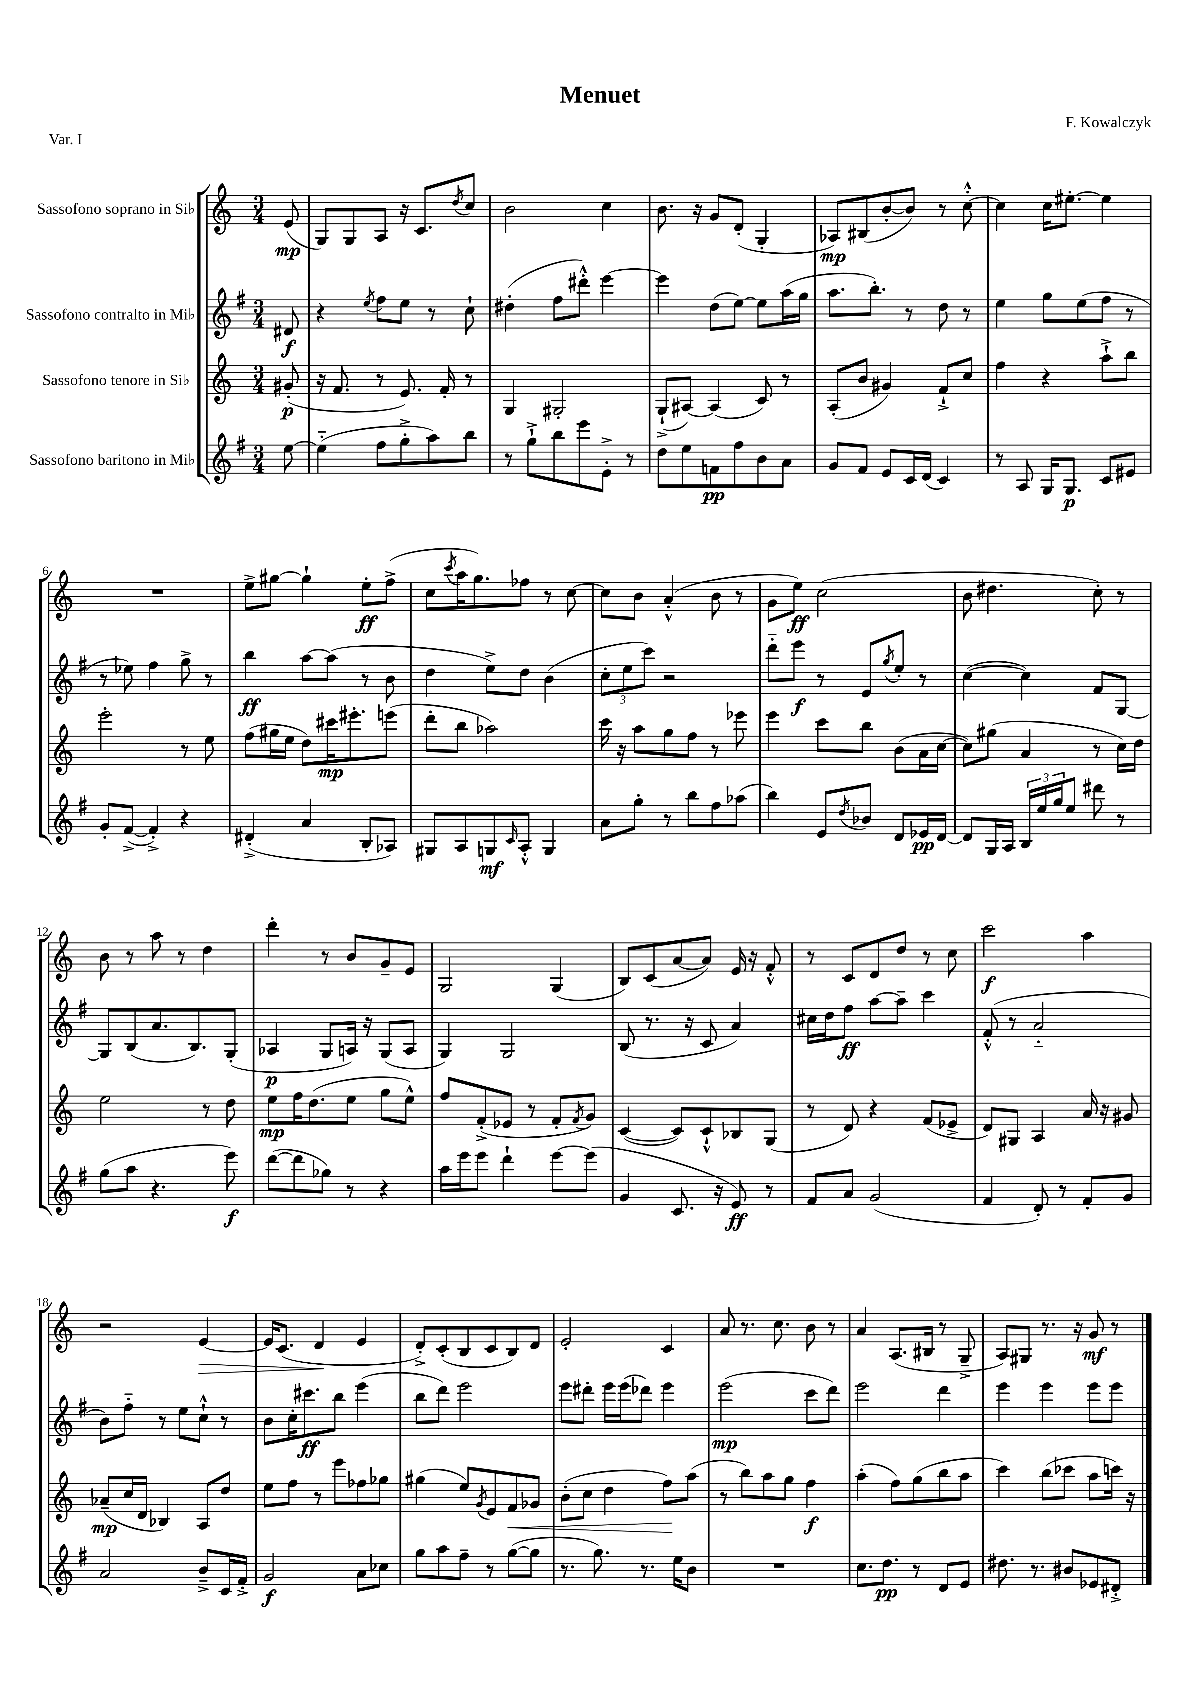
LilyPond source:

\header { title = "Menuet" composer = "F. Kowalczyk" piece = "Var. I" }
<<
\new StaffGroup <<
\new Staff = "s0" \with { instrumentName = "Sassofono soprano in Sib" } {
    \clef treble \key c \major \numericTimeSignature \time 3/4 \partial 8
    e'8\mp( |
    g8) g8 a8 r16 c'8. \acciaccatura { d''8 } c''8 |
    b'2 c''4 |
    b'8. r16 g'8 d'8-.( g4-. |
    aes8\mp) bis8( b'8~-. b'8) r8 c''8~-.-^ |
    c''4 c''16 eis''8.~-. eis''4 |
    R2. |
    e''8-> gis''8~ gis''4-! e''8-.\ff f''8->( |
    c''8 \acciaccatura { c'''8 } a''16 g''8.) fes''8 r8 c''8~ |
    c''8 b'8 a'4-.-^( b'8 r8 |
    g'8 e''8\ff) c''2( |
    b'8 dis''4. c''8-.) r8 |
    b'8 r8 a''8 r8 d''4 |
    d'''4-. r8 b'8 g'8-- e'8 |
    g2 g4( |
    b8) c'8( a'8~ a'8) e'16 r16 f'8-.-^ |
    r8 c'8 d'8 d''8 r8 c''8 |
    c'''2\f a''4 |
    r2 e'4~\> |
    e'16 c'8.( d'4\! e'4 |
    d'8-.->) c'8-.( b8 c'8 b8) d'8 |
    e'2-. c'4 |
    a'8 r8. c''8. b'8 r8 |
    a'4 a8.( bis16 r8 g8---> |
    a8) gis8 r8. r16 g'8\mf r8 \bar "|." |
}
\new Staff = "s1" \with { instrumentName = "Sassofono contralto in Mib" } {
    \clef treble \key g \major \numericTimeSignature \time 3/4 \partial 8
    dis'8\f |
    r4 \acciaccatura { e''8 } fis''8 e''8 r8 c''8-! |
    dis''4-.( fis''8 dis'''8-.-^) e'''4~ |
    e'''4 d''8( e''8~) e''8 a''16( g''16 |
    a''8. b''8.-.) r8 d''8 r8 |
    e''4 g''8 e''8( fis''8 r8 |
    r8 ees''8) fis''4 g''8-> r8 |
    b''4\ff a''8~ a''8( r8 b'8 |
    d''4 e''8->) d''8 b'4( |
    \tuplet 3/2 { c''8-. e''8 c'''8) } r2 |
    d'''8-_ e'''8\f r8 e'8 \acciaccatura { g''8 } e''8-. r8 |
    c''4~( c''4) fis'8 g8~ |
    g8 b8( a'8. b8.) g8-.( |
    aes4\p g8 a16) r16 g8( a8 |
    g4) g2 |
    b8( r8. r16 c'8 a'4) |
    cis''16 d''16 fis''8\ff a''8~ a''8-- c'''4 |
    fis'8-.-^( r8 a'2-_ |
    b'8) fis''8-_ r8 e''8 c''8-!-^ r8 |
    b'8 c''16-. cis'''8.\ff b''8 e'''4( |
    b''8 d'''8) e'''2 |
    e'''8 dis'''8-. e'''16 e'''16( des'''8) e'''4 |
    e'''2\mp( c'''8 d'''8) |
    e'''2 d'''4 |
    e'''4 e'''4 e'''8 e'''8 \bar "|." |
}
\new Staff = "s2" \with { instrumentName = "Sassofono tenore in Sib" } {
    \clef treble \key c \major \numericTimeSignature \time 3/4 \partial 8
    gis'8-.\p( |
    r16 f'8. r8 e'8.) f'16-. r8 |
    g4 gis2-. |
    g8-!->( ais8~) ais4( c'8) r8 |
    a8-.( b'8 gis'4) f'8-!-> c''8 |
    f''4 r4 a''8-!-> b''8 |
    e'''2-. r8 e''8 |
    f''8( gis''16 e''16 d''8) cis'''16\mp eis'''8.-. e'''8( |
    d'''8-. b''8 aes''2) |
    c'''16 r16 a''8 g''8 f''8 r8 ees'''8 |
    e'''4 c'''8 b''8 b'8( a'16 c''16~ |
    c''8) gis''8( a'4 r8 c''16) d''16 |
    e''2 r8 d''8 |
    e''8\mp f''16 d''8.( e''8 g''8 e''8-^) |
    f''8 f'8-.->( ees'8 r8 f'8-. \acciaccatura { f'8 } g'8) |
    c'4~( c'8) c'8-!-^ bes8 g8( |
    r8 d'8) r4 f'8( ees'8-> |
    d'8) gis8 a4 a'16 r16 gis'8 |
    aes'8--\mp( c''16 d'16 bes4) a8 d''8 |
    e''8 f''8 r8 e'''8 fes''8 ges''8 |
    gis''4( e''8) \acciaccatura { g'8 } e'8 f'8\< ges'8 |
    b'8-.( c''8 d''4 f''8\!) a''8( |
    r8 b''8) a''8 g''8 f''4\f |
    a''4-.( f''8) g''8( b''8 a''8 |
    c'''4) b''8( ces'''8 a''8 c'''16) r16 \bar "|." |
}
\new Staff = "s3" \with { instrumentName = "Sassofono baritono in Mib" } {
    \clef treble \key g \major \numericTimeSignature \time 3/4 \partial 8
    e''8~ |
    e''4-_( fis''8 g''8-.-> a''8) b''8 |
    r8 g''8-!-> b''8 e'''8 e'8-.-> r8 |
    d''8 e''8 f'8\pp fis''8 b'8 a'8 |
    g'8 fis'8 e'8 c'16 d'16( c'4) |
    r8 a8 g16 g8.\p c'8 eis'8 |
    g'8-. fis'8~->( fis'4-.->) r4 |
    dis'4-.->( a'4 b8-. aes8) |
    gis8 a8 g8\mf \grace { c'16 } a8-.-^ g4 |
    a'8 g''8-. r8 b''8 fis''8 aes''8( |
    b''4) e'8 \acciaccatura { d''8 } bes'8 d'8 ees'16\pp d'16~ |
    d'8 g16 a16 \tuplet 3/2 { b16 e''16 g''16 } e''8 dis'''8 r8 |
    g''8( a''8 r4. e'''8\f) |
    d'''8~( d'''8 ges''8) r8 r4 |
    a''16 e'''16 e'''8 d'''4-! e'''8~ e'''8( |
    g'4 c'8. r16 e'8\ff) r8 |
    fis'8 a'8 g'2( |
    fis'4 d'8-.) r8 fis'8-. g'8 |
    a'2 b'8---> c'16 fis'16-.-> |
    g'2\f a'8 ces''8 |
    g''8 a''8 fis''8-- r8 g''8~( g''8 |
    r8. g''8.) r8. e''16 b'8 |
    R2. |
    c''8. d''8.\pp r8 d'8 e'8 |
    dis''8. r8. bis'8 ees'8 dis'8-.-> \bar "|." |
}
>>
>>
